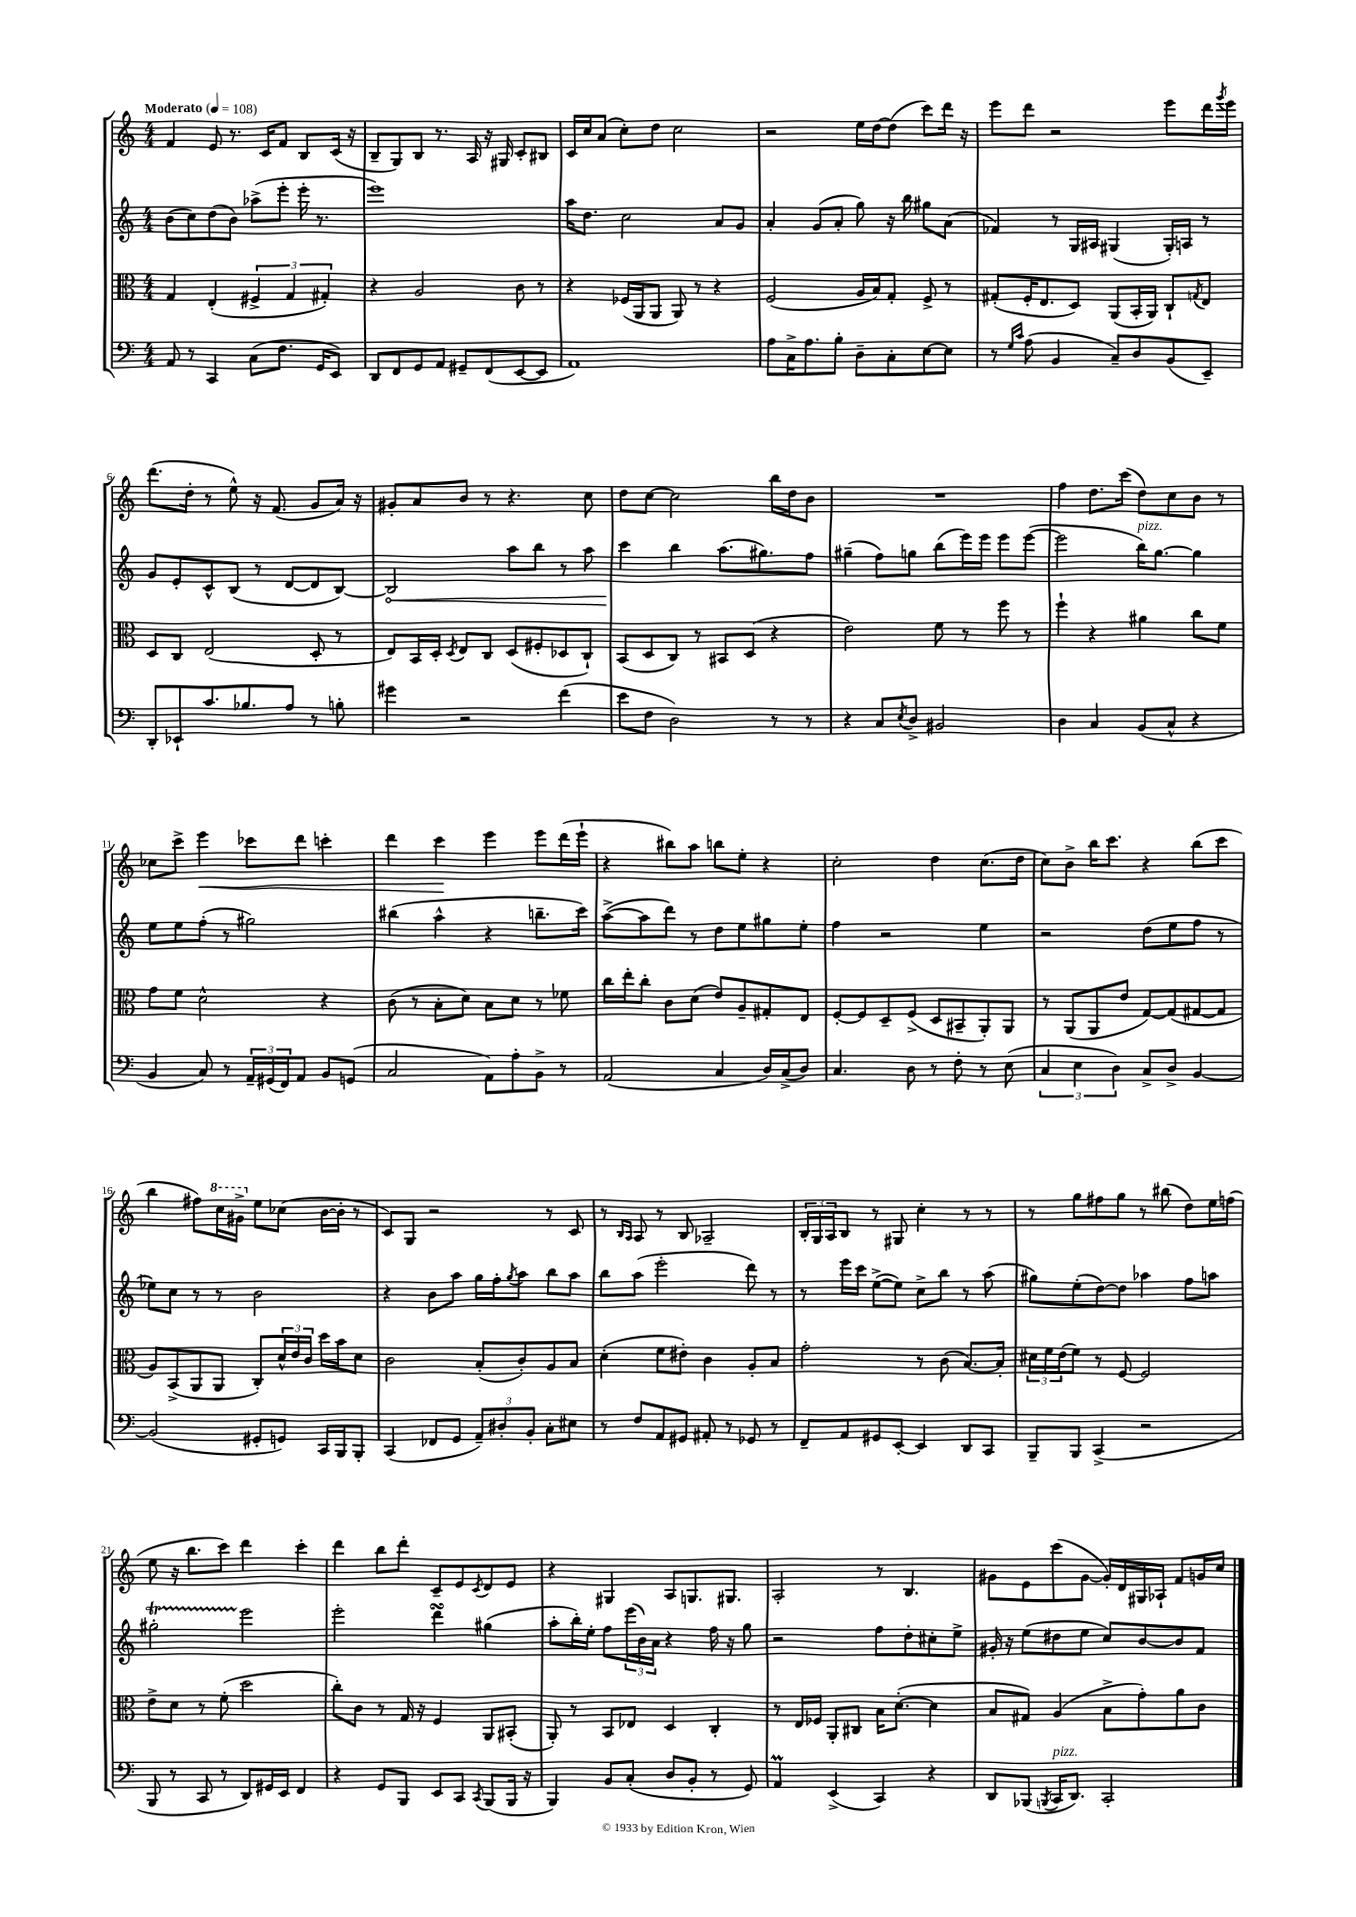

**kern	**kern	**kern	**kern
*staff4	*staff3	*staff2	*staff1
*clefF4	*clefC3	*clefG2	*clefG2
*k[]	*k[]	*k[]	*k[]
*M4/4	*M4/4	*M4/4	*M4/4
*MM108	*MM108	*MM108	*MM108
8AA	4G	(8b	4f
8r	.	8cc)	.
4CC	(4E'	(8dd	8e
.	.	8b)	8.r
(8C	6F#^	(8aa-^	.
.	.	.	16c
8.F	.	8eee'	8f
.	6G	.	.
.	.	16eee'	8B
16GG	.	8.r	.
.	6G#')	.	.
8EE)	.	.	(16c
.	.	.	16r
=	=	=	=
8DD	4r	1eee)	8B~
8FF	.	.	8G)
8GG	2A	.	8B
8AA	.	.	8.r
8GG#~	.	.	.
.	.	.	16A
(8FF	.	.	16r
.	.	.	16G#
[8EE	8c	.	8c'
8EE]	8r	.	8B#
=	=	=	=
1AA)	4r	16aa	16c
.	.	8.dd	16cc
.	.	.	(8a
.	(16F-	2cc	8cc')
.	16AA	.	.
.	8AA	.	8dd
.	8AA)	.	2cc
.	8r	.	.
.	4r	8a	.
.	.	8g	.
=	=	=	=
8A	(2F	4a'	2r
16C^	.	.	.
8.A	.	.	.
.	.	(8g	.
8B'	.	8a'	.
8D~	16A	8gg)	16ee
.	16B)	.	[16dd
8C'	8G'	16r	(8dd]
.	.	16bb	.
[8E	8F^	8gg#	8ccc)
8E]	8r	(8a	16ddd
.	.	.	16r
=	=	=	=
8r	(8G#'	4f-)	8eee
16qqG	.	.	.
16qqc	.	.	.
(8A	16F'	.	8ddd
.	8.E	.	.
4BB	.	8r	2r
.	8D)	16G	.
.	.	16A#	.
8C~)	(8AA	(4G#	.
8D	16BB'	.	.
.	16AA)	.	.
(8BB	8C`	16G#')	8eee
.	.	16A	.
.	8qG	.	.
8EE~)	8E	8r	16ddd
.	.	.	8qggg
.	.	.	16eee
=	=	=	=
8DD'	8D	8g	(8.ddd
8EE-`	8C	8e'	.
.	.	.	16dd'
8.c	(2E	8c^^	8r
.	.	(8B	8ee^^)
8.B-	.	.	.
.	.	8r	16r
.	.	.	(8.f
8A	.	[8d	.
8r	8D'	8d]	8g
8B'	8r	[8B)	16a)
.	.	.	16r
=	=	=	=
4g#	8E)	2B]	8g#'
.	16BB	.	8a
.	16D'	.	.
.	8qD	.	.
2r	8E	.	8b
.	8C	.	8r
.	(8D	8aa	4.r
.	8F#'	8bb	.
(4f	8D-	8r	.
.	8C`)	8aa	8cc
=	=	=	=
8e	(8BB	4ccc	8dd
8F	8D	.	[8cc
2D)	8C)	4bb	2cc]
.	8r	.	.
.	8BB#	(8.aa	.
.	(8D	.	.
.	.	8.gg#)	.
8r	4r	.	16bb
.	.	.	16dd
8r	.	8ff	8b
=	=	=	=
4r	2e)	(4gg#~	1r
8C	.	8ff)	.
8qE	.	.	.
8D^	.	8gg	.
2BB#	8f	(8bb	.
.	8r	16eee)	.
.	.	16eee	.
.	8ff	8eee	.
.	8r	([8eee	.
=	=	=	=
4D	4ff`	2eee]	4ff
4C	4r	.	8.dd
.	.	.	(16ccc
(8BB	4a#	16bb)	8dd)
.	.	[8.gg	.
8C^^	.	.	8cc
4r	8cc	4gg]	8b
.	8f	.	8r
=	=	=	=
4BB	8g	8ee	8cc-
.	8f	8ee	8ccc^
8C)	2d^^	(8ff'	4eee
8r	.	8r	.
24AA~	.	2gg#)	8ccc-
(24GG#	.	.	.
24FF)	.	.	.
8AA	.	.	8ddd
8BB	4r	.	4ccc'
(8GG	.	.	.
=	=	=	=
2C	(8c	(4bb#	4ddd
.	8r	.	.
.	8B'	4aa^^	4ccc
.	8d)	.	.
8AA)	8B	4r	4eee
8A'	8d	.	.
8BB^	8r	8.bb~	8eee
8r	8f-	.	(16ddd
.	.	16ccc)	16eee`
=	=	=	=
(2AA	16cc	([8aa^	4r
.	16ee'	.	.
.	8cc'	8aa]	.
.	8c	8ddd)	8bb#)
.	(8d	8r	8aa
4C	8e)	8dd	8bb
.	8A~	8ee	8ee'
16D)	8G#'	8gg#	4r
(16C^	.	.	.
8D)	8E	8ee'	.
=	=	=	=
4.C	[8F'	4ff	2cc'
.	8F]	.	.
.	8D~	2r	.
8D	(8F^	.	.
8r	8D	.	4dd
8F'	8BB#~	.	.
8r	8AA')	4ee	(8.cc
(8E	8AA	.	.
.	.	.	16dd
=	=	=	=
6C	8r	2r	8cc)
.	(8AA	.	8b^
6E	.	.	.
.	8AA	.	16bb
.	.	.	8.ccc
6D)	.	.	.
.	8e	.	.
8C^	[8G)	(8dd	4r
8D^	(8G]	8ee	.
[4BB	[8G#	8ff	(8bb
.	8G#]	8r	8ccc
=	=	=	=
(2BB]	8A)	8ee-)	4bb
.	(8BB^	8cc	.
.	8AA	8r	8ff#)
.	8AA	8r	16ccc
.	.	.	16gg#^
8GG#'	8C')	2b	8ee
8GG)	24d^^	.	(8cc-
.	24e	.	.
.	24c	.	.
16CC	16dd	.	[16b
16BBB	16b	.	16b']
8BBB'	8d	.	8r
=	=	=	=
(4CC	2c	4r	8c)
.	.	.	8G
8FF-	.	8b	2r
8GG	.	8aa	.
12AA~)	(8B'	16gg	.
.	.	16ff'	.
12D#'	.	.	.
.	.	8qgg	.
.	8c')	8aa	.
12BB'	.	.	.
8C'	8A	8bb	8r
8E#	8B	8aa	8c
=	=	=	=
8r	(4d'	8bb	8r
.	.	.	16qqB
.	.	.	16qqA
8F	.	(8aa	8A
8AA	8f	2eee'	8r
8GG#	8e#')	.	8B
8AA#'	4c	.	2A-~
8r	.	.	.
8GG-	8A'	8ddd)	.
8r	8B	8r	.
=	=	=	=
8FF~	2g'	8r	24B'
.	.	.	24G
.	.	.	24A
8AA	.	16eee	8B
.	.	16ccc	.
8GG#	.	([8ee^	8r
[8EE'	.	8ee])	8G#
4EE]	8r	8cc^	4cc'
.	(8c	8bb	.
8DD	[8.B)	8r	8r
8CC	.	(8aa	8r
.	16B']	.	.
=	=	=	=
8BBB~	24d#	8gg#)	8r
.	24f	.	.
.	(24e	.	.
8BBB	8f)	(8ee'	8gg
(4CC^	8r	[8dd)	8ff#
.	[8F	8dd]	8gg
2r	2F]	4aa-	8r
.	.	.	(8bb#
.	.	8ff	8dd)
.	.	8aa	16ee
.	.	.	(16ff
=	=	=	=
8BBB	8e^	2gg#'	8ee
8r	8d	.	16r
.	.	.	8.bb
8CC	8r	.	.
8r	(8f'	.	8ccc)
8DD)	2dd	2eee	4ddd
16GG#	.	.	.
16EE	.	.	.
4FF	.	.	4ccc'
=	=	=	=
4r	8cc')	2eee'	4ddd
.	8c	.	.
8GG	8r	.	8bb
8BBB	16G	.	8ddd'
.	16r	.	.
8EE	4F	4ddd	8c~
8CC	.	.	8e
8qCC	.	.	8qc
(8BBB	8AA	(4gg#	8d
16BBB	(8BB#'	.	8e
16r	.	.	.
=	=	=	=
4BBB)	8AA')	8aa'	4r
.	8r	16bb')	.
.	.	16ee'	.
8BB	8BB	8ff	4G#
(8C'	8E-	(24eee	.
.	.	24b)	.
.	.	24a	.
8D	4D	4r	8A
8BB'	.	.	8.G
8r	4C'	16ff	.
.	.	16r	8.G#
8GG)	.	8gg	.
=	=	=	=
4AA	8r	2r	2A'
.	16E	.	.
.	16F-	.	.
(4EE^	8AA'	.	.
.	8C#	.	.
4CC)	16B	8ff	8r
.	([8.d'	.	.
.	.	8dd'	4.B
4r	4d]	8cc#'	.
.	.	8ee^	.
=	=	=	=
8DD	8B	16g#'	8g#
.	.	16r	.
(8BBB-	8G#)	(8ee	8e
8qBBB	.	.	.
16CC	(4A	8dd#	(8ccc
8.DD)	.	.	.
.	.	8ee	[8g#
2CC'	8B^	8cc)	16g#'])
.	.	.	16d
.	8g')	[8b	16G#
.	.	.	16A-`
.	8a	8b]	8f
.	8c	8f	16g
.	.	.	16cc
==	==	==	==
*-	*-	*-	*-
